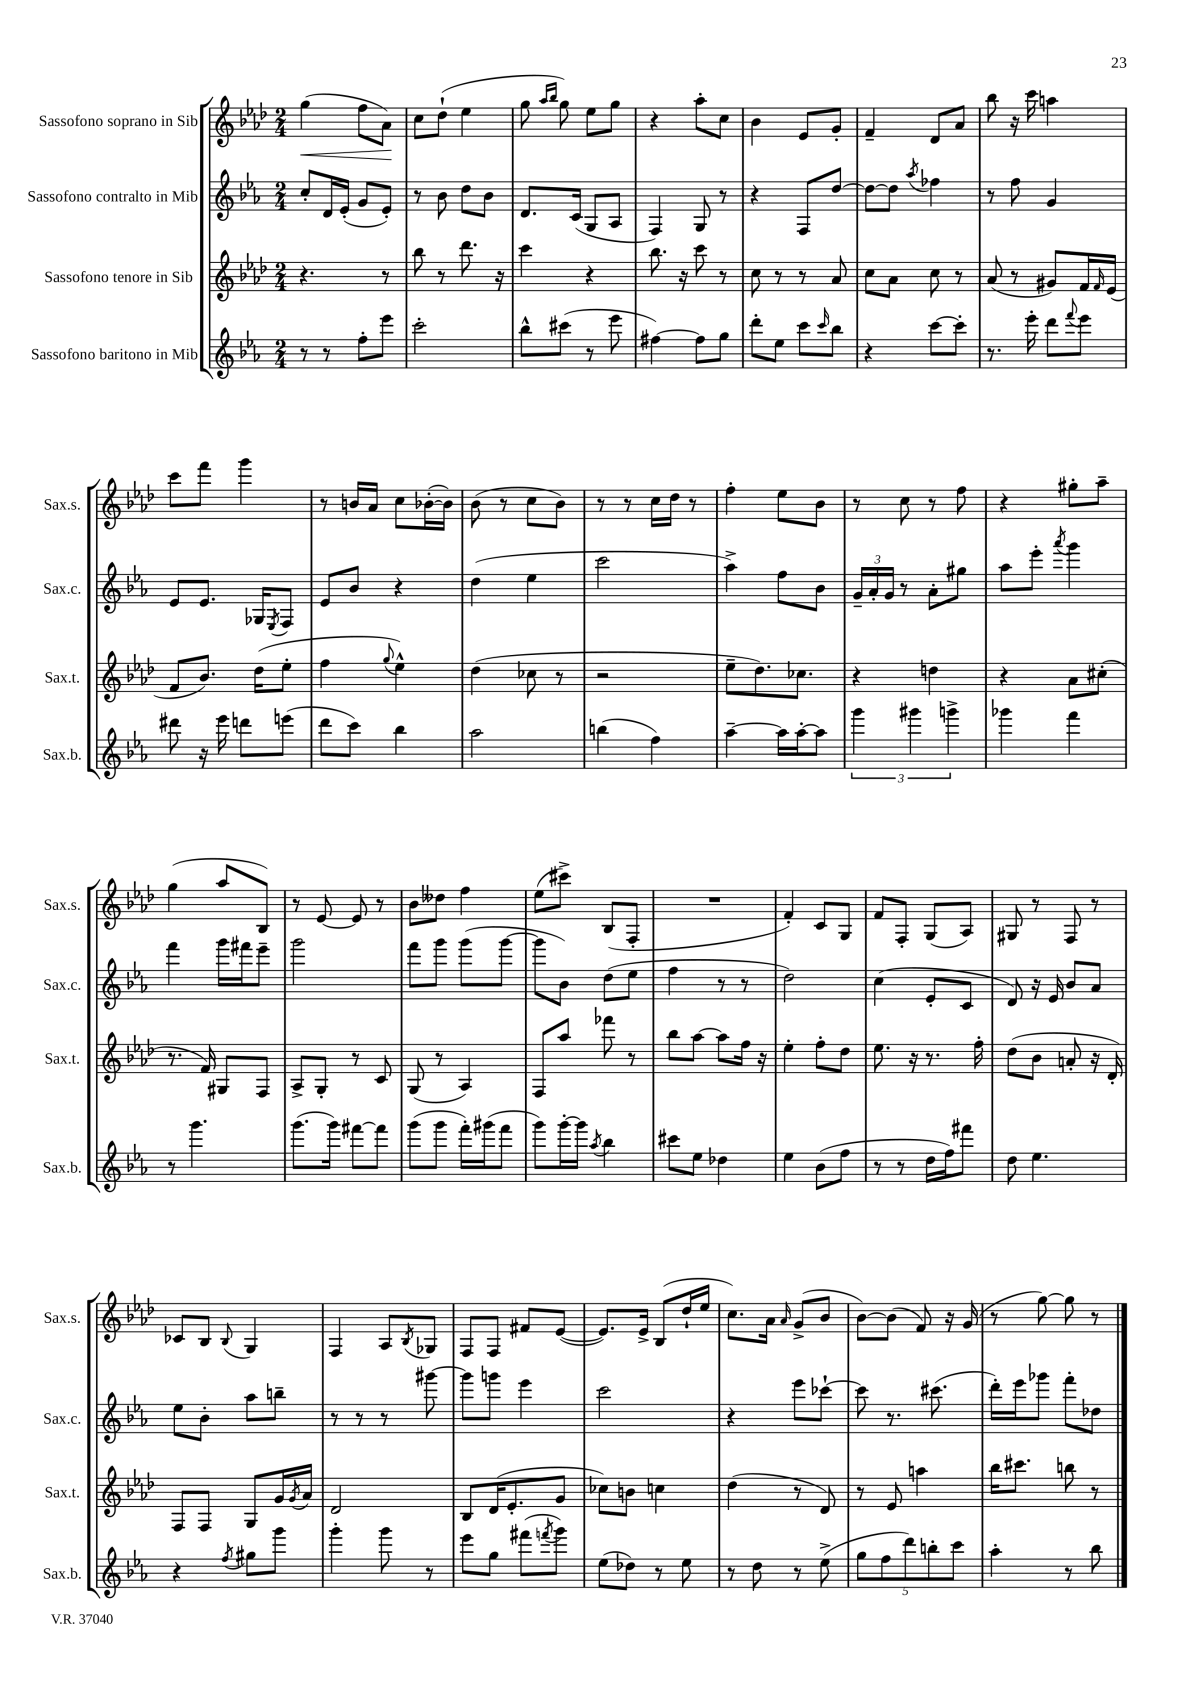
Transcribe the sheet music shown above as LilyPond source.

<<
\new StaffGroup <<
\new Staff = "s0" \with { instrumentName = "Sassofono soprano in Sib" shortInstrumentName = "Sax.s." } {
    \clef treble \key aes \major \numericTimeSignature \time 2/4
    g''4\<( f''8 aes'8\!) |
    c''8 des''8-!( ees''4 |
    g''8 \grace { aes''16 bes''16 } g''8) ees''8 g''8 |
    r4 aes''8-. c''8 |
    bes'4 ees'8 g'8-. |
    f'4-- des'8 aes'8 |
    bes''8 r16 c'''16 a''4 |
    c'''8 f'''8 g'''4 |
    r8 b'16 aes'16 c''8 bes'16~-.( bes'16) |
    bes'8( r8 c''8 bes'8) |
    r8 r8 c''16 des''16 r8 |
    f''4-. ees''8 bes'8 |
    r8 c''8 r8 f''8 |
    r4 gis''8-. aes''8-- |
    g''4( aes''8 bes8) |
    r8 ees'8~ ees'8 r8 |
    bes'8 deses''8 f''4 |
    ees''8( cis'''8->) bes8( f8-. |
    R2 |
    f'4-.) c'8 g8 |
    f'8 f8-. g8( aes8) |
    gis8 r8 f8 r8 |
    ces'8 bes8 \appoggiatura { bes8 } g4 |
    f4 aes8 \acciaccatura { bes8 } ges8 |
    f8 f8 fis'8 ees'8~( |
    ees'8.) ees'16-> bes8( des''16-! ees''16 |
    c''8.) aes'16 \grace { aes'16 } g'8->( bes'8 |
    bes'8~) bes'8( f'8) r16 g'16( |
    r8 g''8~) g''8 r8 \bar "|." |
}
\new Staff = "s1" \with { instrumentName = "Sassofono contralto in Mib" shortInstrumentName = "Sax.c." } {
    \clef treble \key ees \major \numericTimeSignature \time 2/4
    c''8-. d'16 ees'16-.( g'8 ees'8-.) |
    r8 bes'8 d''8 bes'8 |
    d'8. c'16( g8 aes8 |
    f4) g8 r8 |
    r4 f8 d''8~ |
    d''8~ d''8 \acciaccatura { aes''8 } fes''4 |
    r8 f''8 g'4 |
    ees'8 ees'8. ges16 \acciaccatura { ees8 } f8 |
    ees'8 bes'8 r4 |
    d''4( ees''4 |
    c'''2 |
    aes''4->) f''8 bes'8 |
    \tuplet 3/2 { g'16-- aes'16-. g'16 } r8 aes'8-. gis''8 |
    aes''8 ees'''8-. \acciaccatura { aes'''8 } g'''4 |
    f'''4 g'''16 fis'''16 ees'''8-- |
    g'''2 |
    f'''8 g'''8 g'''8( g'''8~ |
    g'''8 bes'8) d''8( ees''8 |
    f''4 r8 r8 |
    d''2) |
    c''4( ees'8-. c'8 |
    d'8) r16 ees'16 bes'8 aes'8 |
    ees''8 bes'8-. aes''8 b''8-- |
    r8 r8 r8 gis'''8~ |
    gis'''8 g'''8 ees'''4 |
    c'''2 |
    r4 ees'''8 ces'''8~-! |
    ces'''8 r8. cis'''8.( |
    d'''16-.) ees'''16 ges'''8 f'''8-. des''8 \bar "|." |
}
\new Staff = "s2" \with { instrumentName = "Sassofono tenore in Sib" shortInstrumentName = "Sax.t." } {
    \clef treble \key aes \major \numericTimeSignature \time 2/4
    r4. r8 |
    bes''8 r8 des'''8. r16 |
    c'''4 r4 |
    bes''8. r16 c'''8 r8 |
    c''8 r8 r8 aes'8 |
    c''8 aes'8 c''8 r8 |
    aes'8( r8 gis'8) f'16 \grace { f'16 } ees'16( |
    f'8 bes'8.) des''16( ees''8-. |
    f''4 \appoggiatura { g''8 } ees''4-^) |
    des''4( ces''8 r8 |
    r2 |
    ees''8-- des''8.) ces''8. |
    r4 d''4 |
    r4 aes'8 cis''8-.( |
    r8. f'16) gis8 f8 |
    aes8-> g8-. r8 c'8 |
    g8( r8 aes4) |
    f8 aes''8 fes'''8 r8 |
    bes''8 aes''8~ aes''8 f''16 r16 |
    ees''4-. f''8-. des''8 |
    ees''8. r16 r8. f''16-. |
    des''8( bes'8 a'8-. r16 des'16-.) |
    f8 f8 g8 g'16 \acciaccatura { g'8 } aes'16 |
    des'2 |
    bes8 des'16( ees'8.-. g'8 |
    ces''8) b'8 c''4 |
    des''4( r8 des'8) |
    r8 ees'8 a''4 |
    bes''16 cis'''8. b''8 r8 \bar "|." |
}
\new Staff = "s3" \with { instrumentName = "Sassofono baritono in Mib" shortInstrumentName = "Sax.b." } {
    \clef treble \key ees \major \numericTimeSignature \time 2/4
    r8 r8 f''8-. ees'''8 |
    c'''2-. |
    bes''8-^ cis'''8( r8 ees'''8 |
    fis''4~) fis''8 g''8 |
    d'''8-. ees''8 c'''8 \grace { c'''16 } bes''8 |
    r4 c'''8~ c'''8-. |
    r8. ees'''16-. d'''8 \appoggiatura { f'''8 } ees'''8 |
    dis'''8 r16 ees'''16 d'''8 e'''8( |
    d'''8 c'''8) bes''4 |
    aes''2 |
    b''4( f''4) |
    aes''4~-- aes''16 aes''16~-. aes''8 |
    \tuplet 3/2 { g'''4 gis'''4 g'''4-> } |
    ges'''4 f'''4 |
    r8 g'''4. |
    g'''8.( g'''16) fis'''8~ fis'''8 |
    g'''8( g'''8 f'''16-.) gis'''16( f'''8 |
    g'''8) g'''16~-. g'''16 \acciaccatura { aes''8 } bes''4 |
    cis'''8 ees''8 des''4 |
    ees''4 bes'8( f''8 |
    r8 r8 d''16 f''16) fis'''8 |
    d''8 ees''4. |
    r4 \acciaccatura { f''8 } gis''8 g'''8 |
    g'''4-. g'''8 r8 |
    ees'''8 g''8 fis'''8( \acciaccatura { f'''8 } g'''8) |
    ees''8( des''8) r8 ees''8 |
    r8 d''8 r8 ees''8->( |
    \tuplet 5/4 { g''8 f''8 d'''8) b''8-. c'''8 } |
    aes''4-. r8 bes''8 \bar "|." |
}
>>
>>
\layout { \context { \Score \remove "Bar_number_engraver" } }
